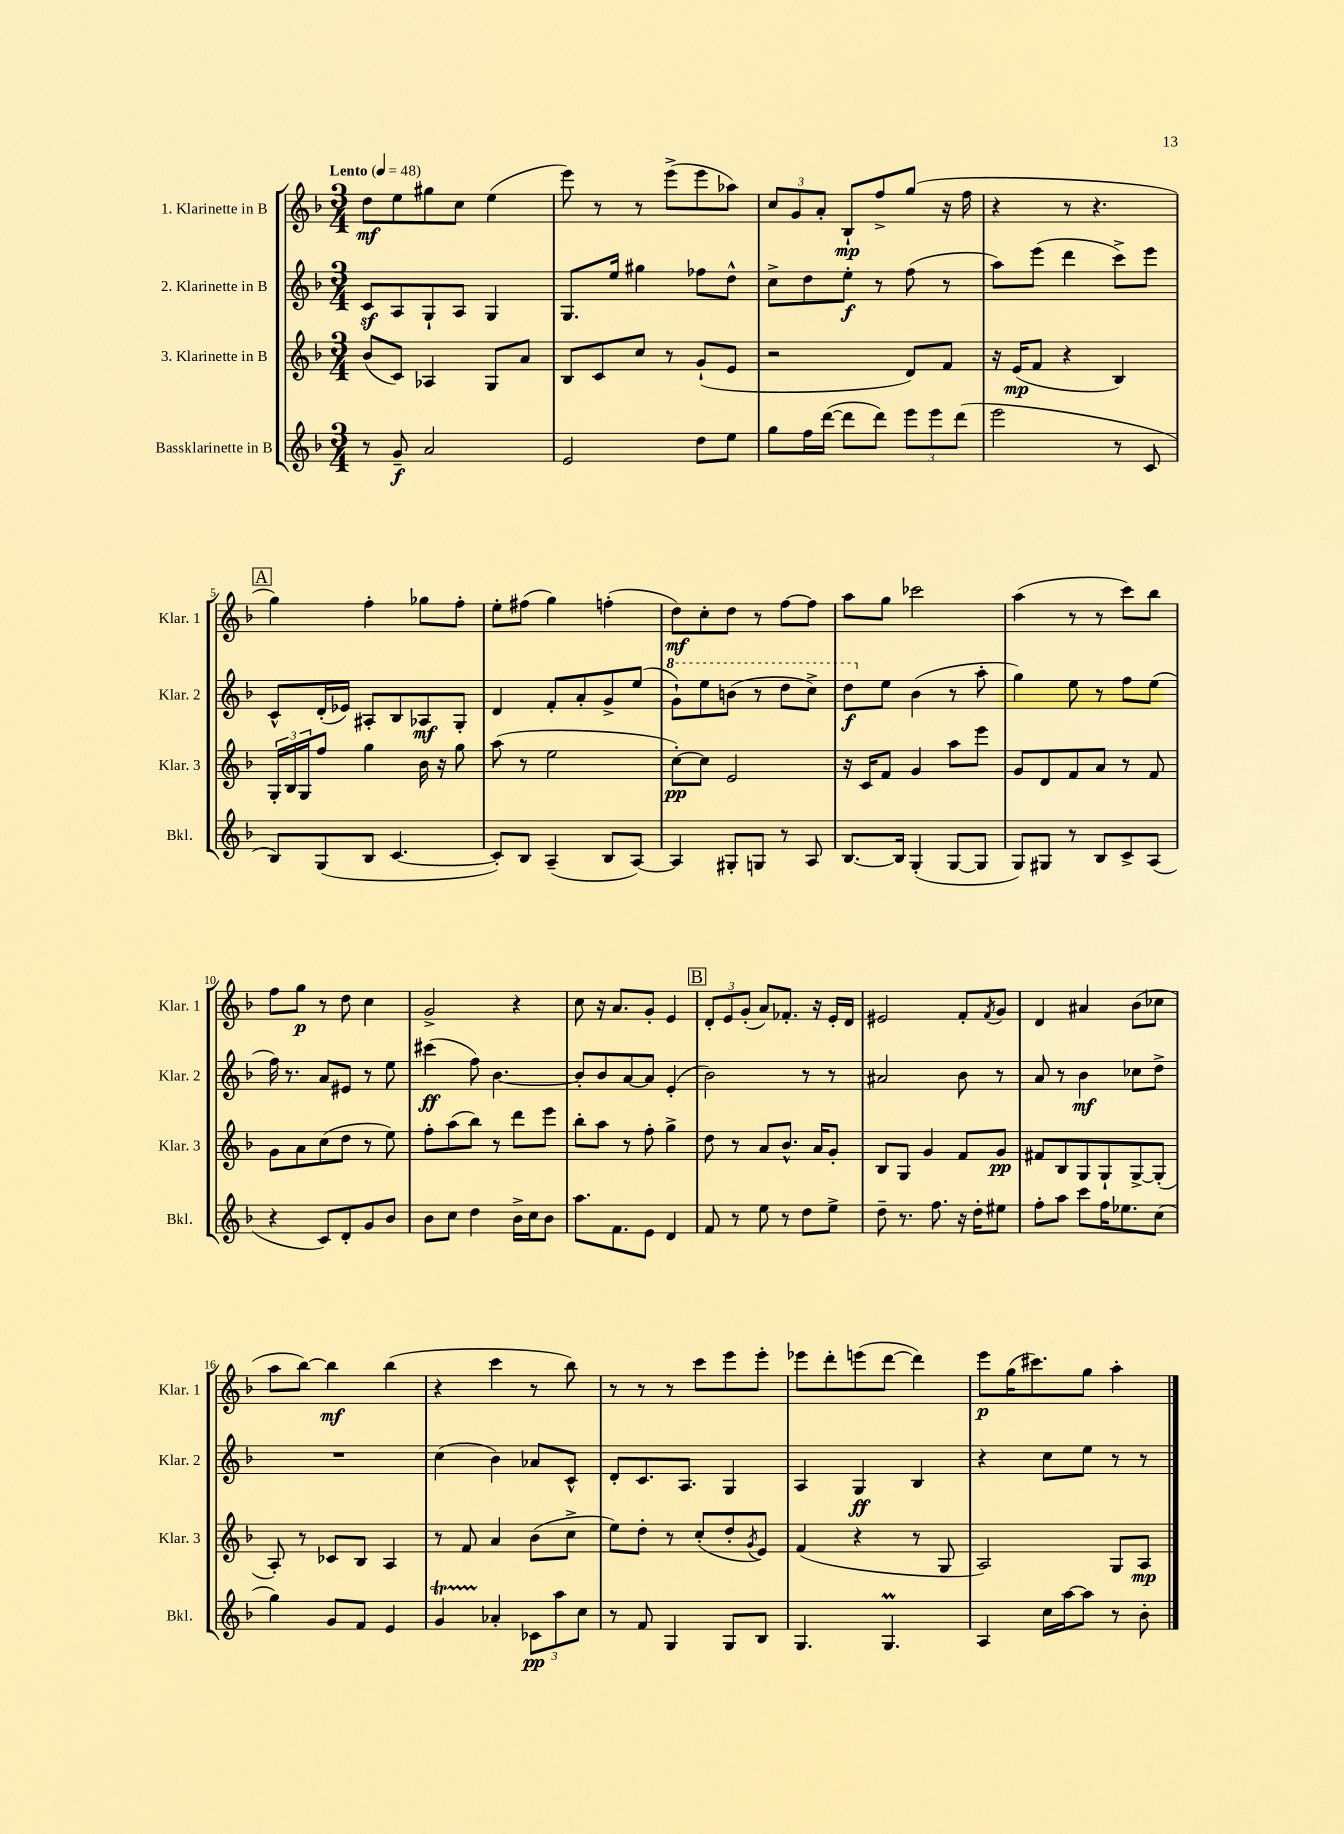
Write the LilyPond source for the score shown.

<<
\new StaffGroup <<
\new Staff = "s0" \with { instrumentName = "1. Klarinette in B" shortInstrumentName = "Klar. 1" } {
    \clef treble \key f \major \numericTimeSignature \time 3/4 \tempo "Lento" 4 = 48
    d''8\mf e''8 gis''8 c''8 e''4( |
    e'''8) r8 r8 e'''8->( e'''8 aes''8) |
    \tuplet 3/2 { c''8 g'8 a'8-. } bes8-!\mp f''8-> g''8( r16 f''16 |
    r4 r8 r4. |
    \mark \markup { \box "A" } g''4) f''4-. ges''8 f''8-. |
    e''8-. fis''8( g''4) f''4-.( |
    d''8\mf) c''8-. d''8 r8 f''8~ f''8 |
    a''8 g''8 ces'''2 |
    a''4( r8 r8 c'''8) bes''8 |
    f''8 g''8\p r8 d''8 c''4 |
    g'2-> r4 |
    c''8 r16 a'8. g'8-. e'4 |
    \mark \markup { \box "B" } \tuplet 3/2 { d'8-. e'8 g'8-.( } a'8) fes'8.-. r16 e'16-. d'16 |
    eis'2 f'8-. \acciaccatura { f'8 } g'8 |
    d'4 ais'4 bes'8( ces''8 |
    a''8 bes''8~) bes''4\mf bes''4( |
    r4 c'''4 r8 bes''8) |
    r8 r8 r8 c'''8 e'''8 e'''8-. |
    ees'''8 d'''8-. e'''8( d'''8~ d'''4) |
    e'''8\p g''16( cis'''8.) g''8 a''4-. \bar "|." |
}
\new Staff = "s1" \with { instrumentName = "2. Klarinette in B" shortInstrumentName = "Klar. 2" } {
    \clef treble \key f \major \numericTimeSignature \time 3/4
    c'8\sf a8 g8-! a8 g4 |
    g8. e''16 gis''4 fes''8 d''8-^ |
    c''8-> d''8 e''8-.\f r8 f''8( r8 |
    a''8) e'''8( d'''4 c'''8->) e'''8 |
    \mark \markup { \box "A" } c'8-^ d'16-.( ees'16) ais8-. bes8 aes8\mf g8-. |
    d'4 f'8-. a'8-. g'8-> e''8( |
    \ottava #1 g''8-!) e'''8 b''8( r8 d'''8 c'''8->) |
    d'''8\f \ottava #0 e''8 bes'4( r8 a''8-. |
    g''4) e''8 r8 f''8 e''8( |
    f''16) r8. a'8 eis'8 r8 e''8 |
    cis'''4\ff( f''8) bes'4.~ |
    bes'8-. bes'8 a'8~ a'8 e'4-.( |
    \mark \markup { \box "B" } bes'2) r8 r8 |
    ais'2 bes'8 r8 |
    a'8 r8 bes'4\mf ces''8 d''8-> |
    R2. |
    c''4( bes'4) aes'8 c'8-^ |
    d'8-. c'8. a8. g4 |
    a4 g4\ff bes4 |
    r4 c''8 e''8 r8 r8 \bar "|." |
}
\new Staff = "s2" \with { instrumentName = "3. Klarinette in B" shortInstrumentName = "Klar. 3" } {
    \clef treble \key f \major \numericTimeSignature \time 3/4
    bes'8( c'8) aes4 g8 a'8 |
    bes8 c'8 c''8 r8 g'8-!( e'8 |
    r2 d'8) f'8 |
    r16 e'16\mp( f'8 r4 bes4) |
    \mark \markup { \box "A" } \tuplet 3/2 { g16-. bes16 g16 } f''8 g''4 bes'16 r16 g''8 |
    a''8( r8 e''2 |
    c''8~-.\pp) c''8 e'2 |
    r16 c'16 f'8 g'4 a''8 e'''8 |
    g'8 d'8 f'8 a'8 r8 f'8 |
    g'8 a'8 c''8( d''8 r8 e''8) |
    f''8-. a''8( bes''8) r8 d'''8 e'''8 |
    bes''8-. a''8 r8 f''8-. g''4-> |
    \mark \markup { \box "B" } d''8 r8 a'8 bes'8.-^ a'16 g'8-. |
    bes8 g8 g'4 f'8 g'8\pp |
    fis'8 bes8 g8 g8-! g8~-> g8-.( |
    a8-.) r8 ces'8 bes8 a4 |
    r8 f'8 a'4 bes'8( c''8-> |
    e''8) d''8-. r8 c''8-.( d''8-. \acciaccatura { g'8 } e'8) |
    f'4( r4 r8 g8 |
    a2) g8 a8\mp \bar "|." |
}
\new Staff = "s3" \with { instrumentName = "Bassklarinette in B" shortInstrumentName = "Bkl." } {
    \clef treble \key f \major \numericTimeSignature \time 3/4
    r8 g'8--\f a'2 |
    e'2 d''8 e''8 |
    g''8 f''16 d'''16~( d'''8 d'''8) \tuplet 3/2 { e'''8 e'''8 d'''8( } |
    e'''2 r8 c'8 |
    \mark \markup { \box "A" } bes8) g8( bes8 c'4.~ |
    c'8-.) bes8 a4--( bes8 a8~) |
    a4 gis8-. g8 r8 a8 |
    bes8.~ bes16 g4-.( g8~ g8 |
    g8) gis8 r8 bes8 c'8-> a8( |
    r4 c'8) d'8-. g'8 bes'8 |
    bes'8 c''8 d''4 bes'16-> c''16 bes'8 |
    a''8. f'8. e'8 d'4 |
    \mark \markup { \box "B" } f'8 r8 e''8 r8 d''8 e''8-> |
    d''8-- r8. f''8. r16 d''16-. eis''8 |
    f''8-. a''8 c'''8 f''16 ees''8. c''8( |
    g''4) g'8 f'8 e'4 |
    g'4\startTrillSpan aes'4-.\stopTrillSpan \tuplet 3/2 { ces'8\pp a''8 c''8 } |
    r8 f'8 g4 g8 bes8 |
    g4. g4.\prall |
    a4 c''16 a''16~ a''8 r8 bes'8-. \bar "|." |
}
>>
>>
